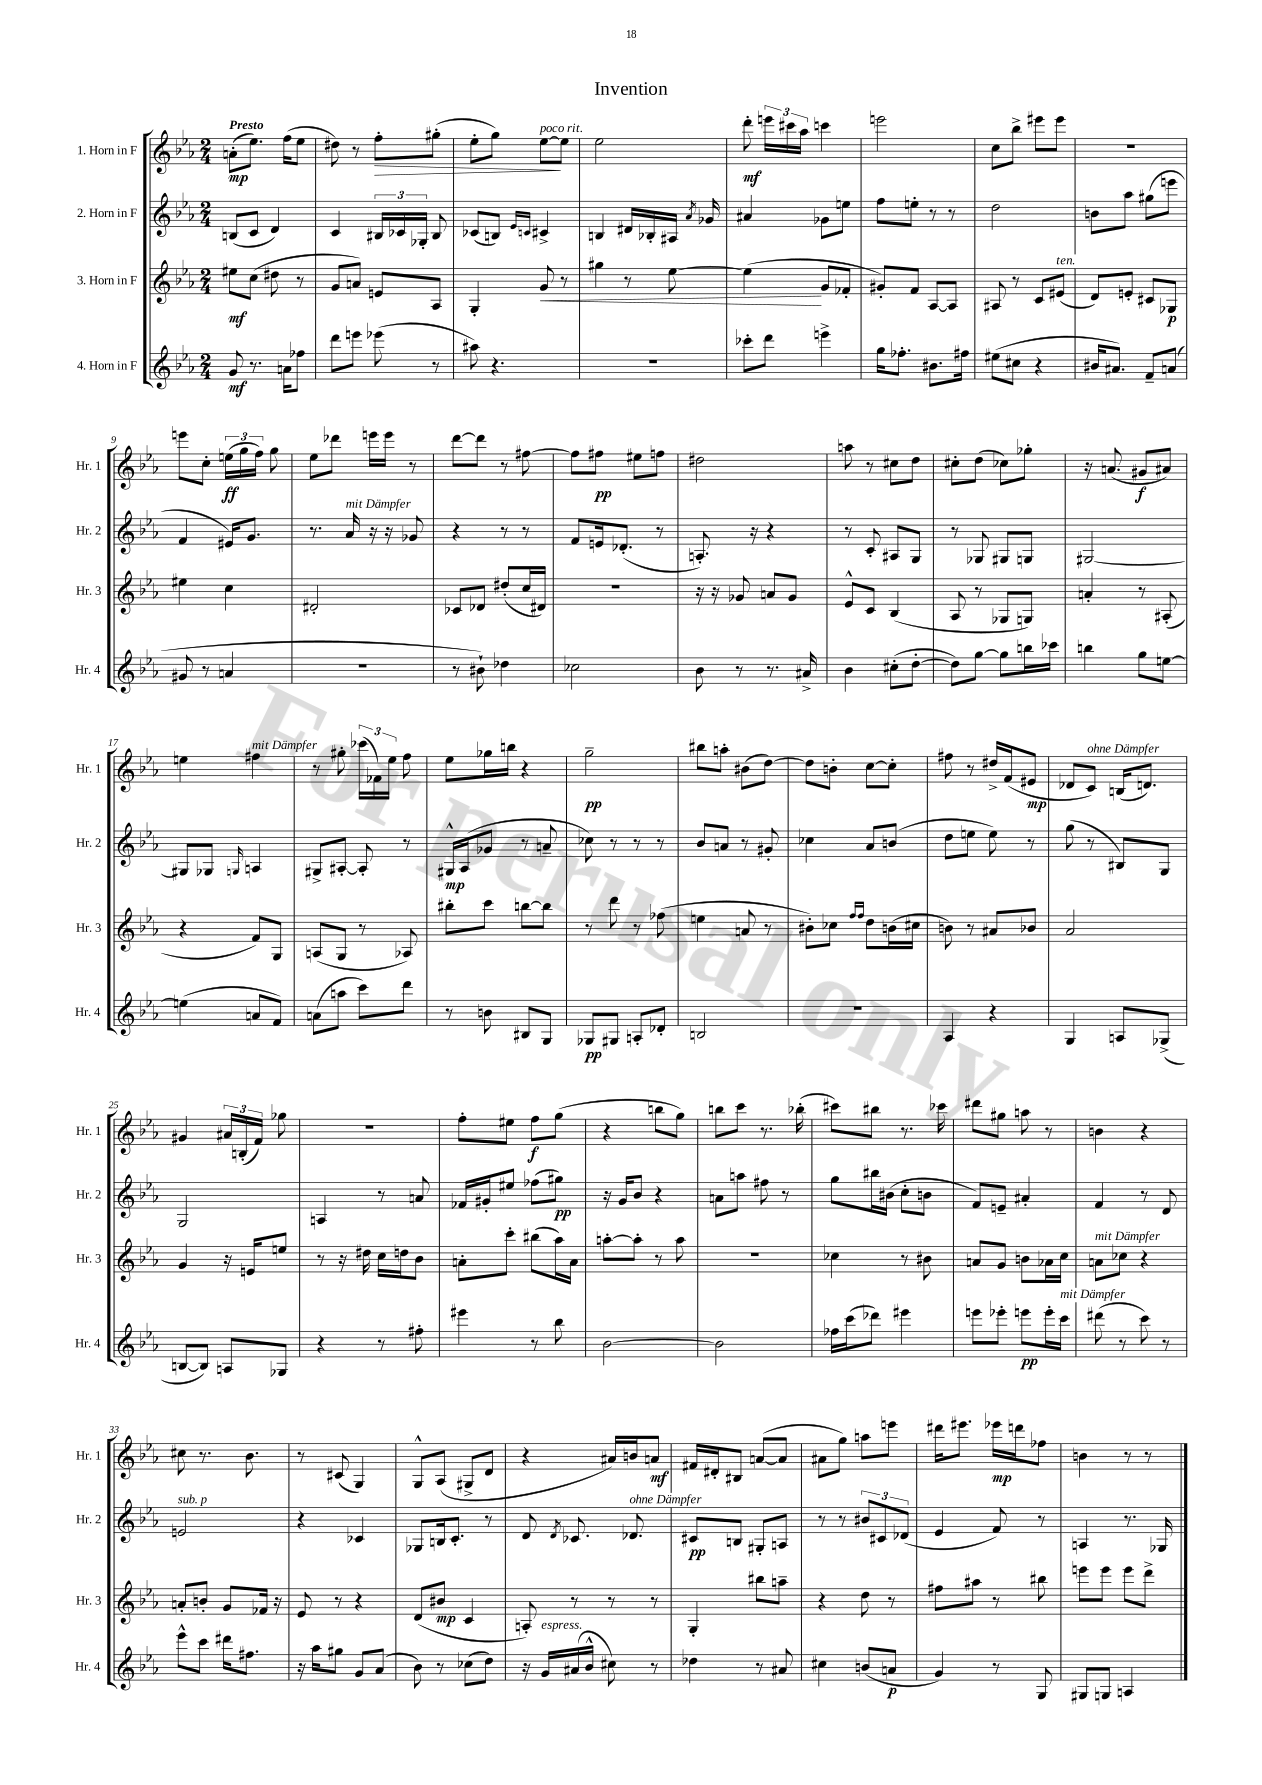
\header { title = "Invention" }
<<
\new StaffGroup <<
\new Staff = "s0" \with { instrumentName = "1. Horn in F" shortInstrumentName = "Hr. 1" } {
    \clef treble \key ees \major \numericTimeSignature \time 2/4 \tempo "Presto"
    \autoBeamOff a'8[-.\mp( ees''8.]) f''16[( ees''8] |
    dis''8) r8 f''8[-.\> gis''8]-.( |
    ees''8[-. g''8]) ees''8[~\!^\markup { \italic "poco rit." } ees''8] |
    ees''2 |
    d'''8-.\mf \tuplet 3/2 { e'''16[ cis'''16 aes''16] } c'''4 |
    e'''2 |
    c''8[ bes''8]-> eis'''8[ eis'''8] |
    r2 |
    e'''8[ c''8]-. \tuplet 3/2 { e''16[\ff( g''16 f''16]) } g''8 |
    ees''8[ des'''8] e'''16[ e'''16] r8 |
    d'''8[~ d'''8] r8 fis''8~ |
    fis''8[ fis''8]\pp eis''8[ f''8] |
    dis''2 |
    a''8 r8 cis''8[ d''8] |
    cis''8[-. d''8]( ces''8[) ges''8]-. |
    r16 a'8.( gis'8[\f ais'8]) |
    e''4 fis''4^\markup { \italic "mit Dämpfer" } |
    r8 gis''8-. \tuplet 3/2 { ces'''16[( fes'16) ees''16] } f''8 |
    ees''8[ ges''16 b''16] r4 |
    g''2--\pp |
    bis''8[ a''8]-. bis'8[( d''8]~) |
    d''8[ b'8]-. c''8[~ c''8]-. |
    fis''8 r8 dis''16[-> f'16( eis'8]\mp |
    des'8[ c'8]^\markup { \italic "ohne Dämpfer" }) b16[( d'8.]) |
    gis'4 \tuplet 3/2 { ais'16[ b16-.( f'16]) } ges''8 |
    R2 |
    f''8[-. eis''8] f''8[\f g''8]( |
    r4 b''8[ g''8]) |
    b''8[ c'''8] r8. bes''16-.( |
    cis'''8[) bis''8] r8. ces'''16 |
    dis'''8[ gis''8] a''8 r8 |
    b'4 r4 |
    cis''8 r8. bes'8. |
    r8 cis'8( g4) |
    g8[-^ aes8]( gis8[-> d'8] |
    r4 ais'16[) b'16 a'8]\mf |
    fis'16[ dis'16-. bis8] a'8[~( a'8] |
    ais'8[ g''8]) a''8[ e'''8] |
    dis'''16[ eis'''8.] ees'''16[\mp d'''16 fes''8] |
    b'4 r8 r8 \bar "|." |
}
\new Staff = "s1" \with { instrumentName = "2. Horn in F" shortInstrumentName = "Hr. 2" } {
    \clef treble \key ees \major \numericTimeSignature \time 2/4
    \autoBeamOff b8[( c'8] d'4) |
    c'4 \tuplet 3/2 { bis16[ ces'16 ges16]-. } bis8 |
    ces'8[( b8]) \grace { ees'16[ c'16] } cis'4-> |
    b4 dis'16[ bes16-. ais16] \acciaccatura { aes'8 } ges'16 |
    ais'4 ges'8[ e''8] |
    f''8[ e''8]-. r8 r8 |
    d''2 |
    b'8[ aes''8] gis''8[( e'''8] |
    f'4 eis'16[) g'8.] |
    r8. aes'16^\markup { \italic "mit Dämpfer" } r16 r16 ges'8 |
    r4 r8 r8 |
    f'8[ e'16 des'8.]-.( r8 |
    a8.-.) r16 r4 |
    r8 c'8-. ais8[ g8] |
    r8 ges8 gis8[ g8] |
    gis2~ |
    gis8[ ges8] \grace { g16 } a4 |
    gis8[-> ais8]~-. ais8-. r8 |
    gis16[-^\mp aes16( ges'8] r8 a'8-- |
    ces''8) r8 r8 r8 |
    bes'8[ a'8] r8 gis'8-. |
    ces''4 aes'8[ b'8]( |
    d''8[ e''8] e''8) r8 |
    g''8( r8 bis8[) g8] |
    g2 |
    a4 r8 a'8 |
    fes'16[ gis'16-. eis''8] fes''8[( gis''8]\pp) |
    r16 g'16[ bes'8] r4 |
    a'8[ a''8] fis''8 r8 |
    g''8[ bis''16 bis'16]( c''8[-. b'8] |
    f'8[) e'8]-- ais'4-. |
    f'4 r8 d'8 |
    e'2^\markup { \italic "sub. p" } |
    r4 ces'4 |
    ges8[ b16 c'8.]-. r8 |
    d'8 \acciaccatura { d'8 } ces'8. des'8.^\markup { \italic "ohne Dämpfer" } |
    cis'8[\pp b8] gis8[-. a8] |
    r8 r8 \tuplet 3/2 { bis'8[ cis'8 des'8]( } |
    ees'4 f'8) r8 |
    a4 r8. ges16 \bar "|." |
}
\new Staff = "s2" \with { instrumentName = "3. Horn in F" shortInstrumentName = "Hr. 3" } {
    \clef treble \key ees \major \numericTimeSignature \time 2/4
    \autoBeamOff eis''8[\mf c''8]( dis''8 r8 |
    g'8[ a'8]) e'8[ aes8] |
    g4-. g'8\< r8 |
    gis''4 r8 ees''8~ |
    ees''4\!( g'8[ fes'8]-. |
    gis'8[-.) f'8] aes8[~ aes8] |
    ais8 r8 c'8[ eis'8]^\markup { \italic "ten." }( |
    d'8[) e'8]-. cis'8[ ges8]\p |
    eis''4 c''4 |
    dis'2-. |
    ces'8[ des'8] dis''8[-.( c''16 dis'16]) |
    r2 |
    r16 r16 ges'8 a'8[ ges'8] |
    ees'8[-^ c'8] bes4( |
    aes8 r8 ges8[ g8]) |
    a'4-. r8 ais8-.( |
    r4 f'8[) g8] |
    a8[( g8] r8 aes8) |
    bis''8[-. c'''8] b''8[~ b''8] |
    r8 d'''8 r8 fes''8( |
    e''4 a'8 r8 |
    bis'8[-.) ces''8] \grace { f''16[ f''16] } d''8[ b'16( cis''16] |
    b'8) r8 ais'8[ bes'8] |
    aes'2 |
    g'4 r16 e'16[ e''8] |
    r8 r16 dis''16 c''16[ d''16 bes'8] |
    a'8[-. c'''8]-. bis''8[( aes''16) a'16] |
    a''8[~-. a''8]-. r8 a''8 |
    R2 |
    ces''4 r8 bis'8 |
    a'8[ g'8] b'8[ aes'16 c''16] |
    a'8[^\markup { \italic "mit Dämpfer" } ces''8] r4 |
    a'8[-. b'8]-. g'8[ fes'16] r16 |
    ees'8 r8 r4 |
    d'8[( bis'8]\mp c'4 |
    a8-.) r8 r8 r8 |
    g4-. bis''8[ a''8]-- |
    r4 d''8 r8 |
    fis''8[ ais''8] r8 bis''8 |
    e'''8[ e'''8] e'''8[ d'''8]-> \bar "|." |
}
\new Staff = "s3" \with { instrumentName = "4. Horn in F" shortInstrumentName = "Hr. 4" } {
    \clef treble \key ees \major \numericTimeSignature \time 2/4
    \autoBeamOff g'8\mf r8. a'16[ fes''8] |
    d'''8[ e'''8] ees'''8( r8 |
    ais''8) r4. |
    r2 |
    ces'''8[-. d'''8] e'''4-> |
    g''16[ fes''8.]-. bis'8.[ fis''16] |
    eis''8[( cis''8] r4 |
    bis'16[ ais'8.]) f'8[-- a'8]( |
    gis'8 r8 a'4 |
    r2 |
    r8 bis'8-!) des''4 |
    ces''2 |
    bes'8 r8 r8. ais'16-> |
    bes'4 cis''8[-.( d''8]~-. |
    d''8[) g''8]~ g''8[ b''16 ces'''16] |
    b''4 g''8[ e''8]~ |
    e''4( a'8[ f'8]) |
    a'8[( a''8] c'''8[) d'''8] |
    r8 b'8 bis8[ g8] |
    ges8[\pp gis8] a8[-. des'8]-. |
    b2 |
    R2 |
    aes4 r4 |
    g4 a8[ ges8]->( |
    b8[~ b8]) a8[ ges8] |
    r4 r8 fis''8-. |
    eis'''4 r8 bes''8 |
    bes'2~ |
    bes'2 |
    fes''16[ c'''16( des'''8]) eis'''4 |
    e'''8[ ees'''8]-. e'''8[\pp e'''16-. c'''16]^\markup { \italic "mit Dämpfer" } |
    dis'''8( r8 c'''8) r8 |
    ees'''8[-^ c'''8] dis'''16[ fis''8.] |
    r16 aes''16[ gis''8] g'8[ aes'8]( |
    bes'8) r8 ces''8[( d''8]) |
    r16 g'16[^\markup { \italic "espress." } ais'16( bes'16]-^ cis''8) r8 |
    des''4 r8 ais'8 |
    cis''4 b'8[( a'8]\p |
    g'4) r8 g8 |
    gis8[ g8] a4 \bar "|." |
}
>>
>>
